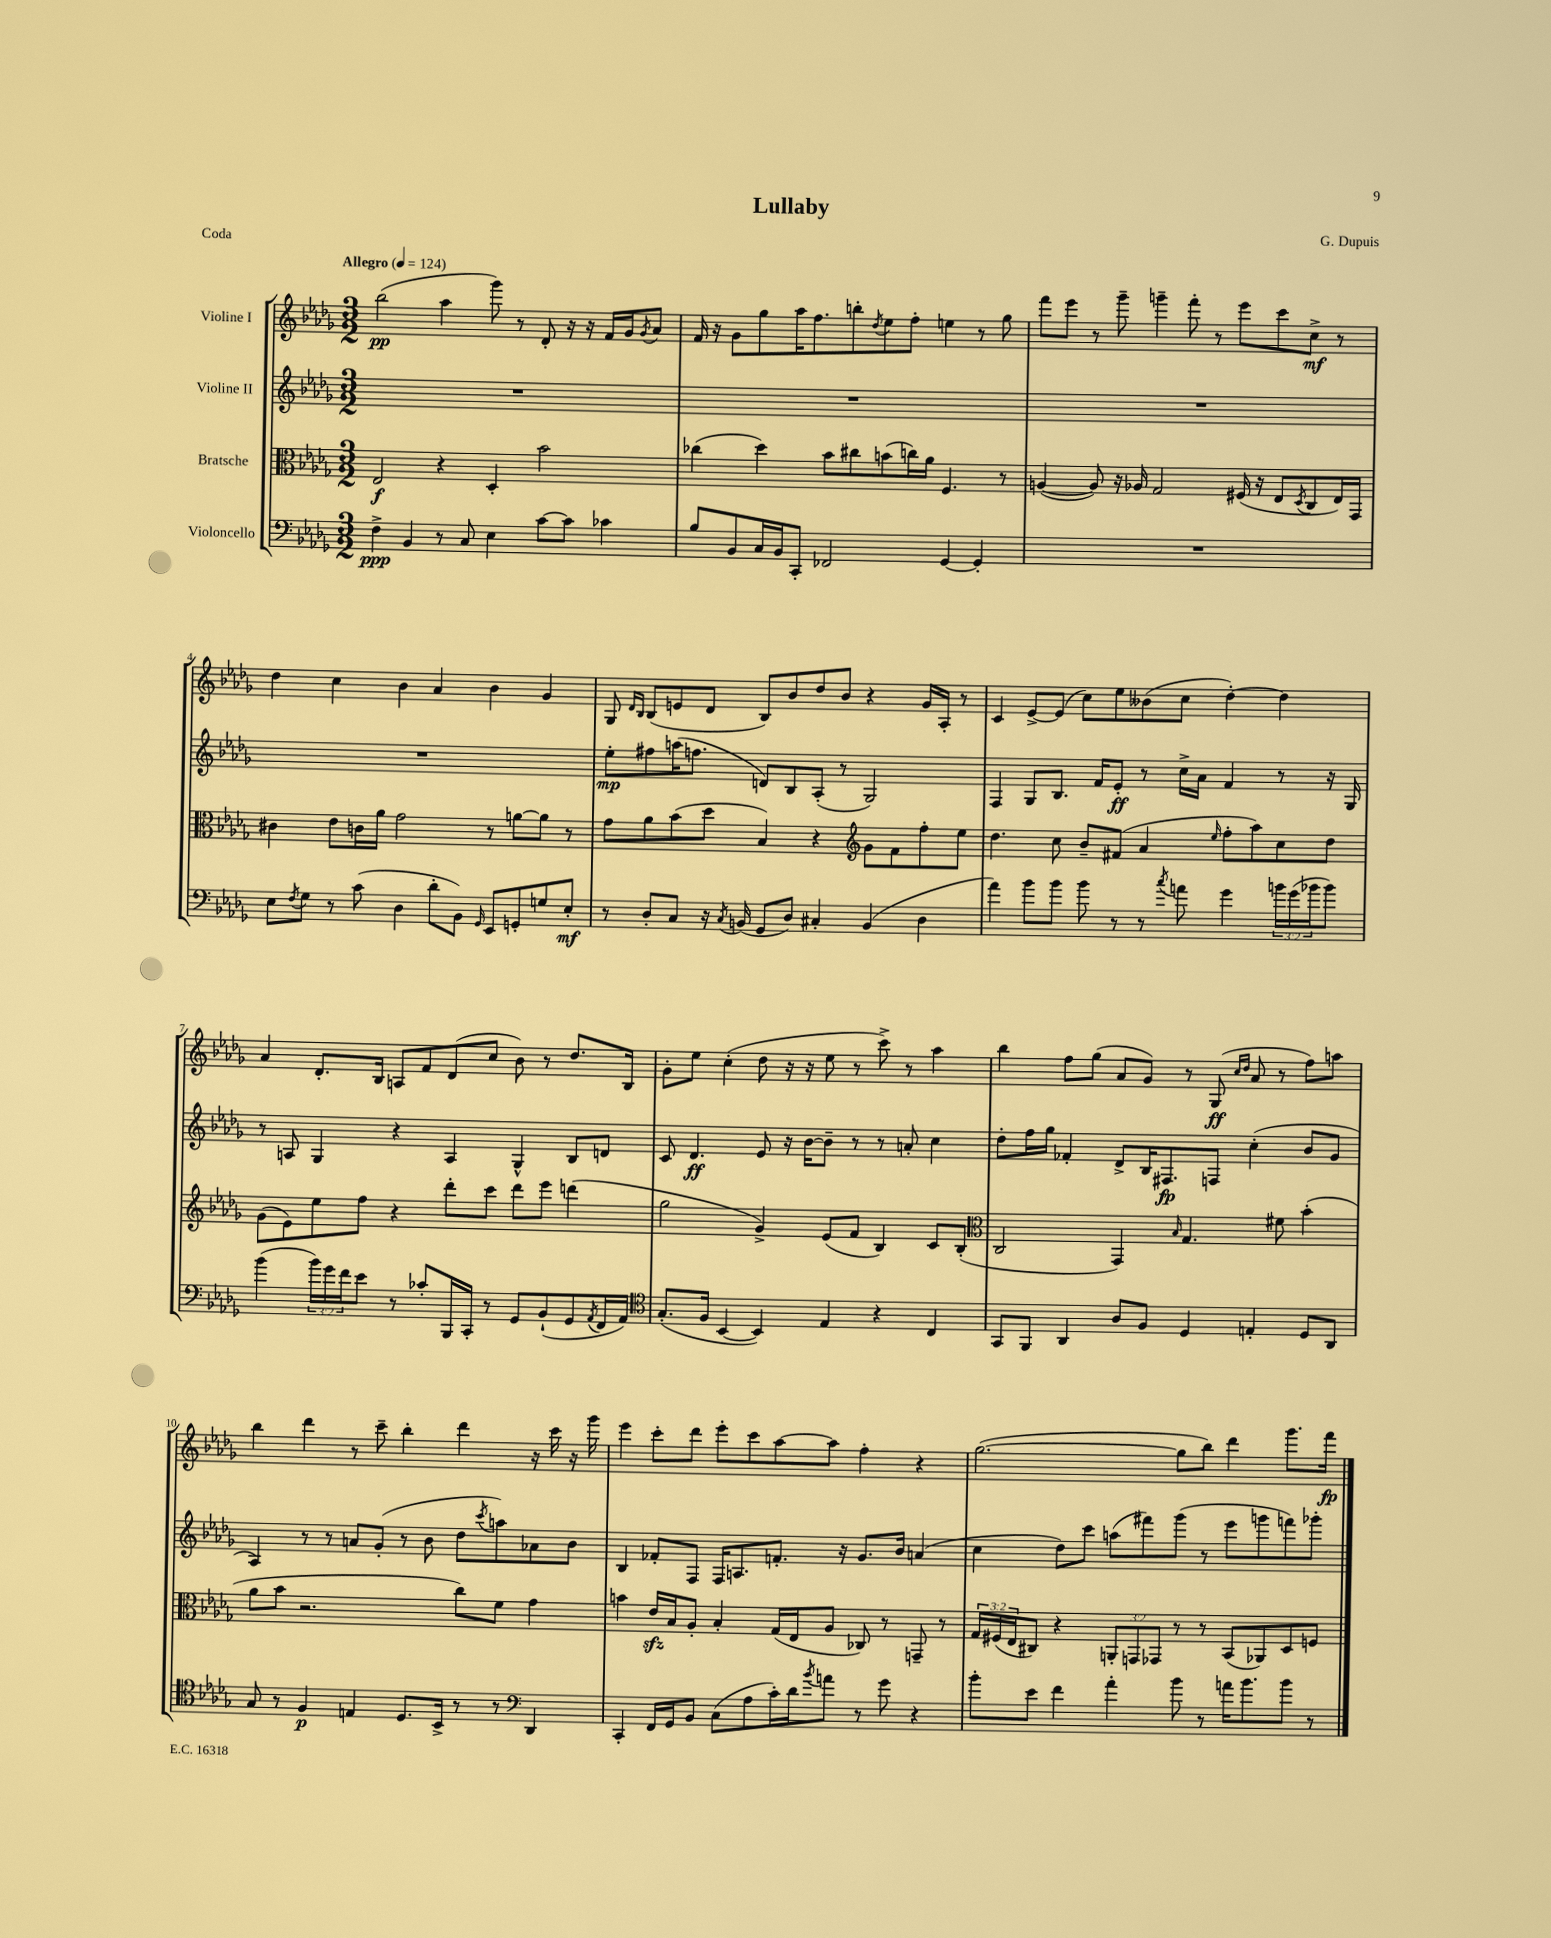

**kern	**dynam	**kern	**dynam	**kern	**dynam	**kern	**dynam
*part4	*part4	*part3	*part3	*part2	*part2	*part1	*part1
*staff4	*staff4	*staff3	*staff3	*staff2	*staff2	*staff1	*staff1
*I"Violoncello	*	*I"Bratsche	*	*I"Violine II	*	*I"Violine I	*
*clefF4	*	*clefC3	*	*clefG2	*	*clefG2	*
*k[b-e-a-d-g-]	*	*k[b-e-a-d-g-]	*	*k[b-e-a-d-g-]	*	*k[b-e-a-d-g-]	*
*M3/2	*	*M3/2	*	*M3/2	*	*M3/2	*
*MM124	*	*MM124	*	*MM124	*	*MM124	*
=1	=1	=1	=1	=1	=1	=1	=1
!	!	!	!	!	!	!LO:TX:a:B:t=Allegro	!
4F^\	ppp	2E-/	f	1.r	.	(2bb-\	pp
4BB-/	.	.	.	.	.	.	.
8r	.	4r	.	.	.	4aa-\	.
8C/	.	.	.	.	.	.	.
4E-\	.	4D-'/	.	.	.	8ggg-\)	.
.	.	.	.	.	.	8r	.
[8c\L	.	2b-\	.	.	.	8d-'/	.
8c\J]	.	.	.	.	.	16r	.
.	.	.	.	.	.	16r	.
4c-X\	.	.	.	.	.	16f/LL	.
.	.	.	.	.	.	16g-/J	.
.	.	.	.	.	.	8qg-/	.
.	.	.	.	.	.	8a-/J	.
=2	=2	=2	=2	=2	=2	=2	=2
8B-/L	.	(4cc-X\	.	1.r	.	16f/	.
.	.	.	.	.	.	16r	.
8BB-/	.	.	.	.	.	8g-\L	.
16C/L	.	4dd-\)	.	.	.	8gg-\	.
16BB-/J	.	.	.	.	.	.	.
8CC'/J	.	.	.	.	.	16aa-\K	.
.	.	.	.	.	.	8.ff\	.
2FF-X/	.	8b-\L	.	.	.	.	.
.	.	8cc#X\	.	.	.	8bbn'\	.
.	.	.	.	.	.	8qdd-/	.
.	.	(8bn\	.	.	.	8ee-\	.
.	.	16ccn\L)	.	.	.	8ff'\J	.
.	.	16a-\JJ	.	.	.	.	.
[4GG-/	.	4.F/	.	.	.	4een\	.
4GG-'/]	.	.	.	.	.	8r	.
.	.	8r	.	.	.	8gg-\	.
=3	=3	=3	=3	=3	=3	=3	=3
1.r	.	([4An/	.	1.r	.	8fff\L	.
.	.	.	.	.	.	8eee-\J	.
.	.	8A/])	.	.	.	8r	.
.	.	16r	.	.	.	8ggg-~\	.
.	.	16A-X/	.	.	.	.	.
.	.	2G-/	.	.	.	4gggn~\	.
.	.	.	.	.	.	8fff'\	.
.	.	.	.	.	.	8r	.
.	.	(16F#X/	.	.	.	8eee-\L	.
.	.	16r	.	.	.	.	.
.	.	8E-/L	.	.	.	8ccc\	.
.	.	8qD-/	.	.	.	.	.
.	.	8C/	.	.	.	8cc^\J	mf
.	.	16E-/L)	.	.	.	8r	.
.	.	16GG-/JJ	.	.	.	.	.
!!LO:LB:g=z
=4	=4	=4	=4	=4	=4	=4	=4
8E-\L	.	4c#X\	.	1.r	.	4dd-\	.
8qF/	.	.	.	.	.	.	.
8G-\J	.	.	.	.	.	.	.
8r	.	8e-\L	.	.	.	4cc\	.
(8c\	.	16cn\L	.	.	.	.	.
.	.	16a-\JJ	.	.	.	.	.
4D-\	.	2g-\	.	.	.	4b-\	.
8d-'\L	.	.	.	.	.	4a-/	.
8BB-\J)	.	.	.	.	.	.	.
16qqGG-/	.	.	.	.	.	.	.
8EE-/L	.	8r	.	.	.	4b-\	.
8GGn'/	.	[8an\L	.	.	.	.	.
8Gn/	.	8a\J]	.	.	.	4g-/	.
8E-'/J	mf	8r	.	.	.	.	.
=5	=5	=5	=5	=5	=5	=5	=5
8r	.	8g-\L	.	8ee-'\L	mp	8G-/	.
.	.	.	.	.	.	16qqd-/LL	.
.	.	.	.	.	.	16qqB-/JJ	.
8D-'/L	.	8a-\	.	8ff#X\	.	(8B-/L	.
8C/J	.	(8b-\	.	(16aan\K	.	8en/	.
.	.	.	.	8.ffn\J	.	.	.
16r	.	8dd-\J	.	.	.	8d-/J	.
8qC/	.	.	.	.	.	.	.
(16BBn/	.	.	.	.	.	.	.
8GG-/L	.	4B-/)	.	8dn/L)	.	8B-/L)	.
8D-/J)	.	.	.	8B-/	.	8b-/	.
4C#X'/	.	4r	.	(8A-'/J	.	8dd-/	.
.	.	.	.	8r	.	8b-/J	.
*	*	*clefG2	*	*	*	*	*
(4BB/	.	8g-\L	.	2G-/)	.	4r	.
.	.	8f\	.	.	.	.	.
4D-\	.	8ff'\	.	.	.	16g-/LL	.
.	.	.	.	.	.	16A-'/JJ	.
.	.	8ee-\J	.	.	.	8r	.
=6	=6	=6	=6	=6	=6	=6	=6
4a-\)	.	4.dd-\	.	4F/	.	4c/	.
8b-\L	.	.	.	8G-/L	.	[8e-^/L	.
8b-\J	.	8cc\	.	8.B-/J	.	(8e-/J]	.
8b-\	.	8b-~/L	.	.	.	8cc\L)	.
.	.	.	.	16f/KL	.	.	.
8r	.	(8f#X/J	.	8e-'/J	ff	8ee-\	.
8r	.	4a-/	.	8r	.	(8b--X\	.
8qcc/	.	.	.	.	.	.	.
8an\	.	.	.	16cc^\LL	.	8cc\J	.
.	.	.	.	16a-\JJ	.	.	.
.	.	16qqee-/	.	.	.	.	.
4g-\	.	8ff'\L	.	4f/	.	[4dd-'\)	.
.	.	8aa-\)	.	.	.	.	.
24bn\LL	.	8cc\	.	8r	.	4dd-\]	.
(24g-\	.	.	.	.	.	.	.
24b-X\J	.	.	.	.	.	.	.
8b-\J)	.	8dd-\J	.	16r	.	.	.
.	.	.	.	16G-/	.	.	.
!!LO:LB:g=z
=7	=7	=7	=7	=7	=7	=7	=7
(4b-\	.	(8g-\L	.	8r	.	4a-/	.
.	.	8e-\)	.	8An/	.	.	.
24b-\LL)	.	8ee-\	.	4G-/	.	8.d-'/L	.
24g-\	.	.	.	.	.	.	.
24f\J	.	.	.	.	.	.	.
8e-\J	.	8ff\J	.	.	.	.	.
.	.	.	.	.	.	16B-/Jk	.
8r	.	4r	.	4r	.	8An/L	.
8c-X'/L	.	.	.	.	.	8f/	.
16BBB-/L	.	8ddd-'\L	.	4A/	.	(8d-/	.
16CC'/JJ	.	.	.	.	.	.	.
8r	.	8ccc\J	.	.	.	8cc/J	.
8GG-/L	.	8ddd-\L	.	4G-^^/	.	8b-\)	.
(8BB-`/	.	8eee-\J	.	.	.	8r	.
8GG-/	.	(4dddn\	.	8B-/L	.	8.dd-/L	.
8qAA-/	.	.	.	.	.	.	.
16FF/L	.	.	.	8dn/J	.	.	.
16AA-/JJ)	.	.	.	.	.	16B-/Jk	.
=8	=8	=8	=8	=8	=8	=8	=8
*clefC4	*	*	*	*	*	*	*
(8.G-'/L	.	2gg-\	.	8c/	.	8g-'\L	.
.	.	.	.	4.d-/	ff	8ee-\J	.
16F/Jk	.	.	.	.	.	.	.
[4BB-/	.	.	.	.	.	(4cc'\	.
4BB-/])	.	4g-^/)	.	8e-/	.	8dd-\	.
.	.	.	.	16r	.	16r	.
.	.	.	.	[16b-\KL	.	16r	.
4E-/	.	(8e-/L	.	8b-~\J]	.	8ee-\	.
.	.	8f/J	.	8r	.	8r	.
4r	.	4B-/)	.	8r	.	8ccc^\)	.
.	.	.	.	8an'/	.	8r	.
4C/	.	8c/L	.	4cc\	.	4aa-\	.
.	.	(8B-'/J	.	.	.	.	.
=9	=9	=9	=9	=9	=9	=9	=9
*	*	*clefC3	*	*	*	*	*
8GG-/L	.	2C/	.	8dd-'\L	.	4bb-\	.
8FF/J	.	.	.	16ff\L	.	.	.
.	.	.	.	16gg-\JJ	.	.	.
4AA-/	.	.	.	4f-X'/	.	8ff\L	.
.	.	.	.	.	.	(8gg-\J	.
8A-/L	.	4GG-/)	.	8d-^/L	.	8a-/L	.
8F/J	.	.	.	16B-/K	.	8g-/J)	.
.	.	.	.	8.F#X/	fp	.	.
.	.	16qqB-/	.	.	.	.	.
4D-/	.	4.G-/	.	.	.	8r	.
.	.	.	.	8Fn/J	.	(8G-/	ff
.	.	.	.	.	.	16qqcc/LL	.
.	.	.	.	.	.	16qqdd-/JJ	.
4En'/	.	.	.	(4cc'\	.	8a-/	.
.	.	8f#X\	.	.	.	8r	.
8D-/L	.	(4b-'\	.	8b-/L	.	8ff\L)	.
8AA-/J	.	.	.	8g-/J	.	8aan\J	.
!!LO:LB:g=z
=10	=10	=10	=10	=10	=10	=10	=10
8G-/	.	8a-\L	.	4A-/)	.	4bb-\	.
8r	.	8b-\J	.	.	.	.	.
4F/	p	2.r	.	8r	.	4ddd-\	.
.	.	.	.	8r	.	.	.
4En/	.	.	.	8an/L	.	8r	.
.	.	.	.	(8g-'/J	.	8ccc~\	.
8.D-/L	.	.	.	8r	.	4bb-'\	.
.	.	.	.	8b-\	.	.	.
16BB-^/Jk	.	.	.	.	.	.	.
8r	.	8cc\L)	.	8dd-\L	.	4ddd-\	.
.	.	.	.	8qccc/	.	.	.
8r	.	8f\J	.	8aan\)	.	.	.
*clefF4	*	*	*	*	*	*	*
4DD-/	.	4g-\	.	8a-X\	.	16r	.
.	.	.	.	.	.	16ccc\	.
.	.	.	.	8b-\J	.	16r	.
.	.	.	.	.	.	16ggg-\	.
=11	=11	=11	=11	=11	=11	=11	=11
4CC'/	.	4bn\	.	4B-/	.	4eee-\	.
16FF/LL	.	16e-zz/LL	.	8f-X'/L	.	8ccc'\L	.
16GG-/J	.	16B-/J	.	.	.	.	.
8BB-/J	.	8A-'/J	.	8F/J	.	8ddd-\J	.
(8C\L	.	4B-'/	.	16F/KL	.	8eee-'\L	.
.	.	.	.	8.An/	.	.	.
8A-\	.	.	.	.	.	8ccc\	.
16c'\L)	.	(16G-/LL	.	8.fn'/J	.	[8aa-\	.
16d-\J	.	16E-/J	.	.	.	.	.
8qb-/	.	.	.	.	.	.	.
8an\J	.	8A-/J	.	.	.	8aa-\J]	.
.	.	.	.	16r	.	.	.
8r	.	8C-X/)	.	8.g-/L	.	4ff'\	.
8g-\	.	8r	.	.	.	.	.
.	.	.	.	16b-/Jk	.	.	.
4r	.	8GGn~/	.	(4an/	.	4r	.
.	.	8r	.	.	.	.	.
=12	=12	=12	=12	=12	=12	=12	=12
8b-'\L	.	24G-/LL	.	4cc\	.	([2.gg-\	.
.	.	(24F#X/	.	.	.	.	.
.	.	24E-/J	.	.	.	.	.
8e-\J	.	8C#X/J)	.	.	.	.	.
4f\	.	4r	.	8dd-\L)	.	.	.
.	.	.	.	8ccc\J	.	.	.
4a-'\	.	12AAn'/L	.	(8aan\L	.	.	.
.	.	12GGn/	.	.	.	.	.
.	.	.	.	8fff#X\)	.	.	.
.	.	12GG-X/J	.	.	.	.	.
8b-\	.	8r	.	(8ggg-\J	.	8gg-\L]	.
8r	.	8r	.	8r	.	8bb-\J)	.
16an\KL	.	(8BB-/L	.	8eee-\L	.	4ddd-\	.
8.b-\	.	.	.	.	.	.	.
.	.	8AA-X/)	.	8gggn\	.	.	.
8b-\J	.	8D-/	.	8fffn\)	.	8.ggg-\L	.
8r	.	8Fn/J	.	8ggg-X'\J	.	.	.
.	.	.	.	.	.	16fff\Jk	fp
==	==	==	==	==	==	==	==
*-	*-	*-	*-	*-	*-	*-	*-
